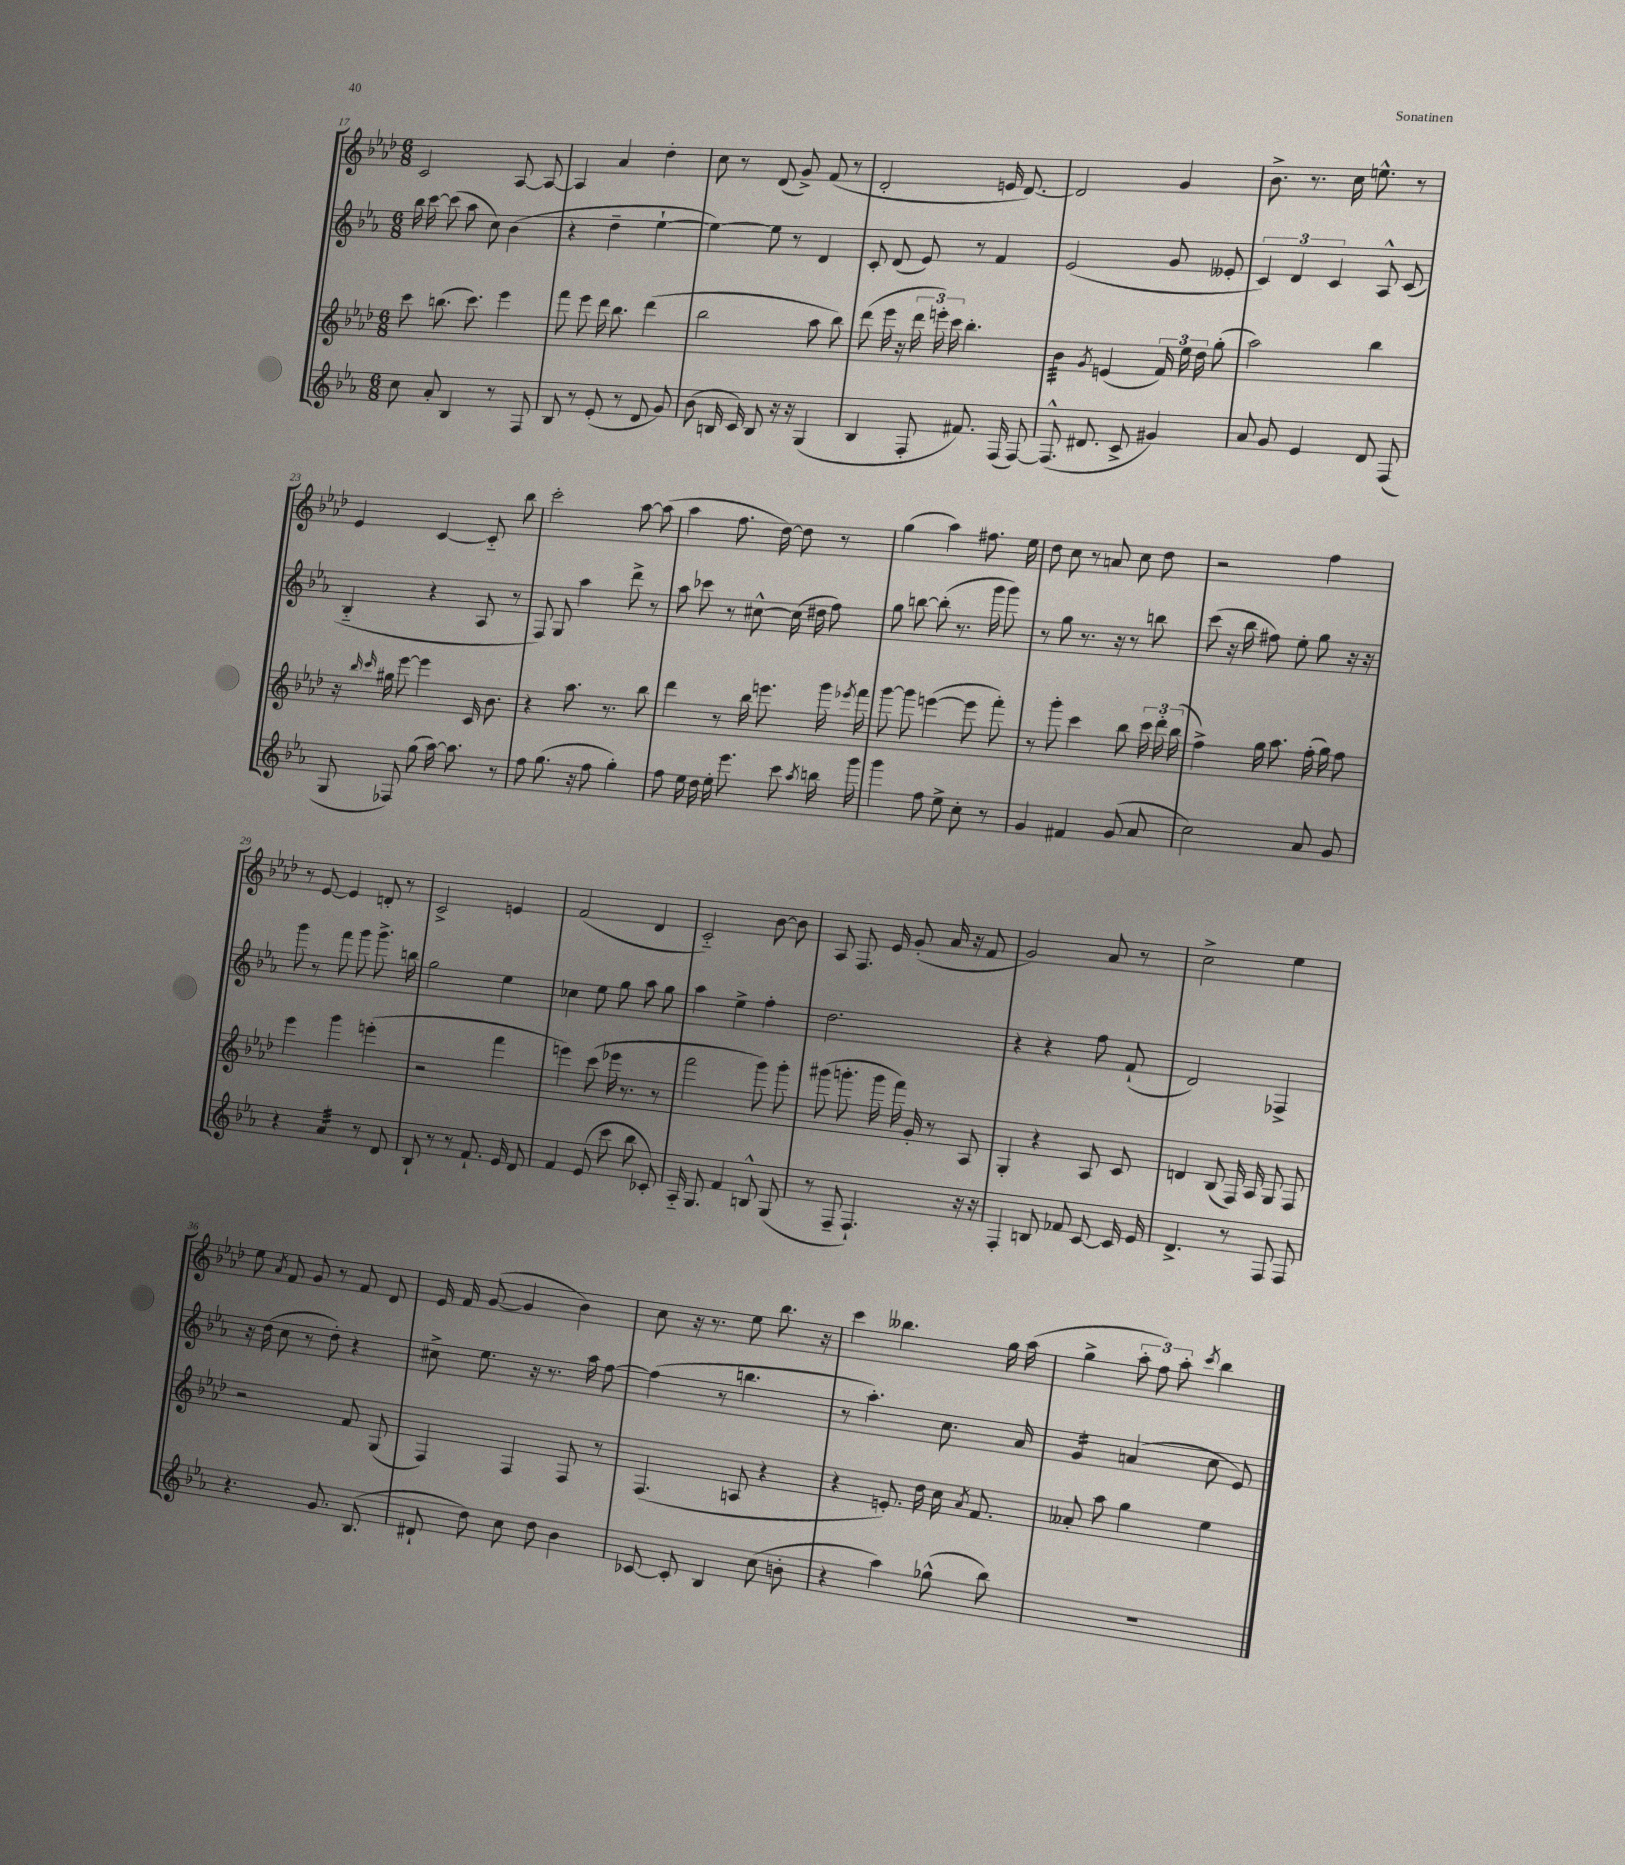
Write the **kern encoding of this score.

**kern	**kern	**kern	**kern
*staff4	*staff3	*staff2	*staff1
*clefG2	*clefG2	*clefG2	*clefG2
*k[b-e-a-]	*k[b-e-a-d-]	*k[b-e-a-]	*k[b-e-a-d-]
*M6/8	*M6/8	*M6/8	*M6/8
8cc	8ccc	16bb-	2c
.	.	[16ccc	.
8a-'	(8.bb	(8ccc]	.
4B-	.	8aa-	.
.	8.ccc)	.	.
.	.	8cc)	.
8r	4eee-	(4b-	[8A-
8F	.	.	8A-_
=	=	=	=
8B-	8fff	4r	4A-]
8r	8eee-	.	.
(8e-'	16ddd-	4dd~	4a-
.	8.bb-	.	.
8r	.	.	.
8d	(4ddd-	[4ee-`	4dd-'
8g)	.	.	.
=	=	=	=
(8b-	2bb-	4ee-_)	8cc
16B	.	.	8r
16c)	.	.	.
8B	.	8ee-]	(8d-
16r	.	8r	8g^)
16r	.	.	.
(4G	8aa-	4d	(8f
.	8bb-)	.	8r
=	=	=	=
4B-	(8ddd-	8c'	2d-'
.	16eee-	(8d	.
.	16r	.	.
8F'	24ddd-	8e-)	.
.	24eee')	.	.
.	24ccc	.	.
8.f#)	4.bb-'	8r	.
.	.	4f	16e
(16F	.	.	[8.d-)
[8F)	.	.	.
=	=	=	=
(8.F^^]	4b-	(2e-	2d-]
8.d#	.	.	.
.	8qg	.	.
.	(4e	.	.
8c^	.	.	.
4g#)	24f)	8g	4g
.	24ee-	.	.
.	24dd-	.	.
.	(8gg'	8e--'	.
=	=	=	=
8a-	2aa-)	6c)	8.b-^
8g	.	.	.
.	.	6d	.
.	.	.	8.r
4e-	.	.	.
.	.	6c	.
.	.	.	16cc
.	.	.	8.ee^^
8d	4bb-	8A-^^	.
(8F	.	(8c	8r
=	=	=	=
8G	16r	4B-'~	4e-
.	16qqbb-	.	.
.	16qqccc	.	.
.	16gg#	.	.
8F-)	[8eee-	.	.
(8gg	4eee-]	4r	[4c
[16aa-)	.	.	.
8.aa-]	.	.	.
.	16c	8A-	8c'~]
.	8.b-	.	.
8r	.	8r	8bb-
=	=	=	=
8ff	4r	8F)	2ccc'
(8.gg	.	8G	.
.	8.aa-	4aa-	.
16r	.	.	.
8ff	.	.	.
.	8.r	.	.
4gg')	.	8ddd^	[8aa-
.	8bb-	8r	(8aa-]
=	=	=	=
8ff	4ddd-	8aa-	4aa-
16ee-	.	8ccc-	.
16dd	.	.	.
16ee-'	8r	8r	8.ff
8.eee-	.	.	.
.	16bb-	[8cc#^^	.
.	8.eee	.	[16dd-)
8ccc	.	(16cc#]	8dd-]
.	.	16dd#	.
8qaa-	.	.	.
16bb	16ggg	8ff)	8r
.	8qeee-	.	.
16ggg	16fff	.	.
=	=	=	=
4ggg	[8ggg	8gg	(4gg
.	8ggg]	[8bb	.
8ff	([4eee	(8bb']	4aa-)
8ee-^	.	8.r	.
8cc'	8eee]	.	8.ff#
.	.	16ggg	.
8r	8fff')	8ggg)	.
.	.	.	16ee-
=	=	=	=
4g	8r	8r	8dd-
.	8ggg'	8gg	8cc
4f#	4ccc	8.r	8r
.	.	.	8a
.	.	16r	.
(8g	8bb-	8r	8cc
8a-	24ccc	8bb	8dd-
.	24ddd-'	.	.
.	(24bb-	.	.
=	=	=	=
2cc)	4ff^)	(8ccc	2r
.	.	16r	.
.	.	16bb-	.
.	16gg	8ff#)	.
.	8.aa-	.	.
.	.	8ee-'	.
8a-	(16ff'	8gg	4ff
.	16gg)	.	.
8g	8ff	16r	.
.	.	16r	.
=	=	=	=
4r	4eee-	8ggg	8r
.	.	8r	[8e-
4a-	4ggg	8fff	4e-]
.	.	8ggg	.
8r	(4eee'	8.ggg^	8d'
8d	.	.	8r
.	.	16bb	.
=	=	=	=
8B-`	2r	2gg	2c^
8r	.	.	.
8r	.	.	.
8.f`	.	.	.
.	4fff	4ee-	4e
16e-	.	.	.
8d	.	.	.
=	=	=	=
4f	4eee)	4cc-	(2f
(8e-	(8ccc	8ee-	.
8ccc	16eee-	8gg	.
.	8.r	.	.
8bb-	.	8aa-	4d-
8c-')	8r	8gg	.
=	=	=	=
16A-'~	2fff	4aa-	2c'~)
8.G	.	.	.
4f	.	4ee-^	.
8B^^	8ggg)	4ff'	[8b-
(8G	8ggg'	.	8b-]
=	=	=	=
8r	(8ggg#	2.dd	8A-
8F~	8.ggg'	.	8.F
4.F`)	.	.	.
.	16ggg	.	16e-
.	16fff)	.	(8g'
.	16g'	.	.
.	8r	.	16a-
.	.	.	16r
16r	8A-	.	8f
16r	.	.	.
=	=	=	=
4F'	4G'	4r	2g)
8B	4r	4r	.
8f-	.	.	.
[8c	8A-	8ff	8a-
16c]	8c	(8f`	8r
16e-	.	.	.
=	=	=	=
4.d^	4d	2d)	2cc^
.	(8B-	.	.
8r	16F)	.	.
.	16A-	.	.
8F	8G	4F-^	4ee-
8F	8F	.	.
=	=	=	=
4.r	2r	16r	8ee-
.	.	(16dd	.
.	.	.	8qa-
.	.	8cc	8f
.	.	8r	8g
8.g	.	8dd')	8r
.	8f	4r	8f
(8.B-	.	.	.
.	(8G	.	8d-
=	=	=	=
8d#`	4F)	8cc#^	16e-
.	.	.	16f
8dd)	.	8.ee-	([8g
8cc	4F	.	4g]
.	.	16r	.
8dd	.	8.r	.
4b-	8F	.	4b-)
.	.	16aa-	.
.	8r	[8ff	.
=	=	=	=
[8c-	(4.F	(4ff]	8cc
8c-']	.	.	16r
.	.	.	8.r
4B-	.	8r	.
.	8A	4.bb	8ee-
(8cc	4r	.	8.bb-
8b'	.	.	.
.	.	.	16r
=	=	=	=
4r	4r	8r	4ccc
.	.	4.aa-')	.
4aa-)	8.e')	.	4.bb--
.	16dd-	.	.
(8gg-^^	16cc	8.cc	.
.	8qa-	.	.
.	8.f	.	.
8bb-)	.	.	16gg
.	.	16a-	(16aa-
=	=	=	=
2.r	8a--'	4g	4gg^
.	8aa-	.	.
.	4gg	(4a	12aa-'
.	.	.	12ff)
.	.	.	12aa-'
.	.	.	8qccc
.	4ee-	8cc	4bb-
.	.	8e-)	.
==	==	==	==
*-	*-	*-	*-
